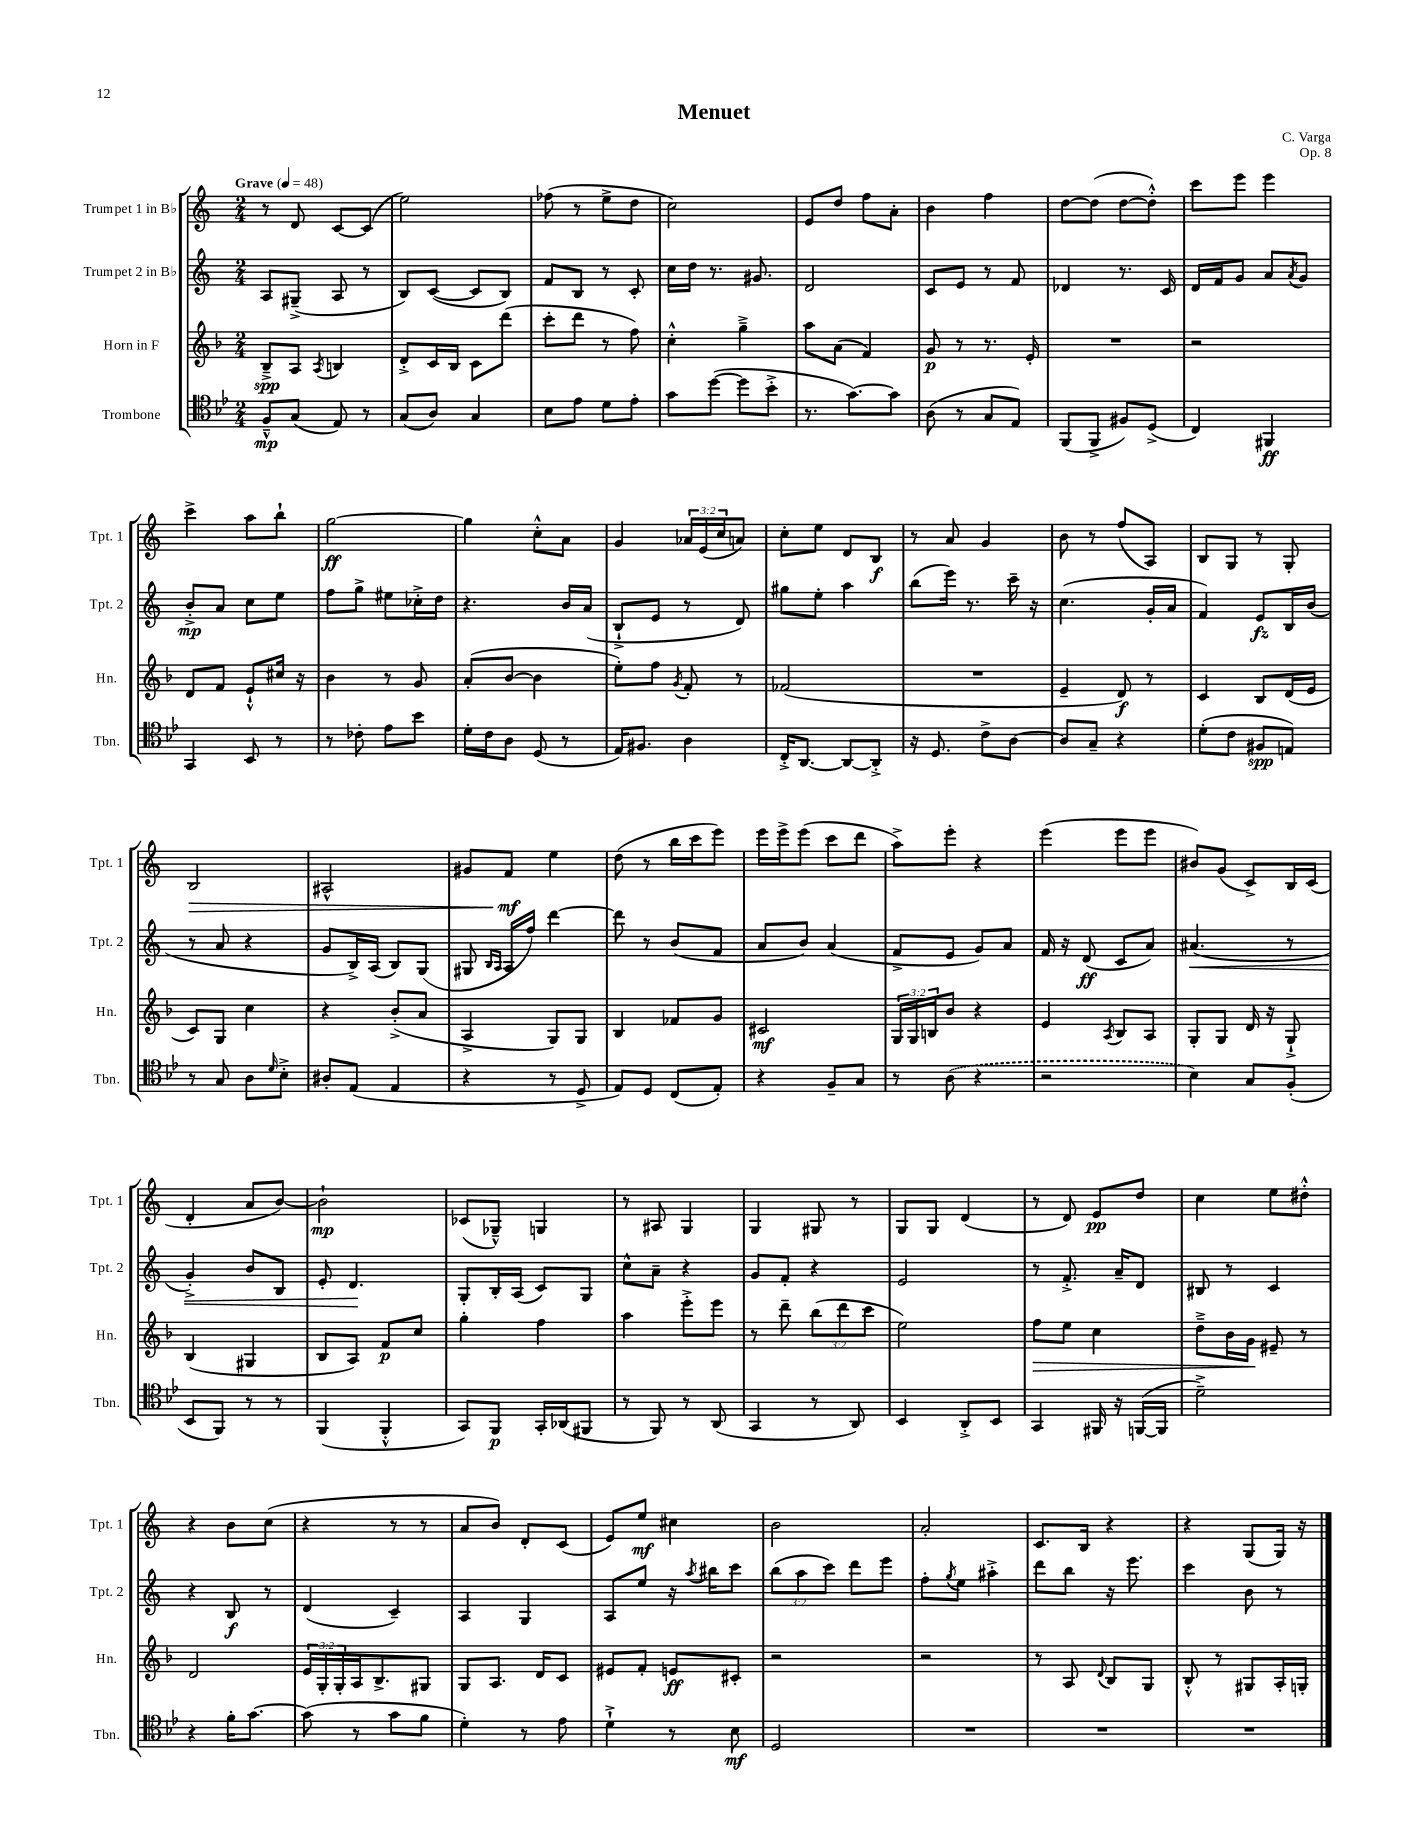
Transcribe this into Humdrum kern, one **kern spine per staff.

**kern	**dynam	**kern	**dynam	**kern	**dynam	**kern	**dynam
*part4	*part4	*part3	*part3	*part2	*part2	*part1	*part1
*staff4	*staff4	*staff3	*staff3	*staff2	*staff2	*staff1	*staff1
*I"Trombone	*	*I"Horn in F	*	*I"Trumpet 2 in B♭	*	*I"Trumpet 1 in B♭	*
*I'Tbn.	*	*I'Hn.	*	*I'Tpt. 2	*	*I'Tpt. 1	*
*clefC4	*	*clefG2	*	*clefG2	*	*clefG2	*
*k[b-e-]	*	*k[b-]	*	*k[]	*	*k[]	*
*M2/4	*	*M2/4	*	*M2/4	*	*M2/4	*
*MM48	*	*MM48	*	*MM48	*	*MM48	*
=1	=1	=1	=1	=1	=1	=1	=1
!	!	!	!	!	!	!LO:TX:a:B:t=Grave	!
8F~^^/L	mp	8B-~^/L	spp	8A/L	.	8r	.
(8G/J	.	8A/J	.	(8G#X~^/J	.	8d/	.
.	.	8qA/	.	.	.	.	.
8E-/)	.	4Bn/	.	8A/	.	[8c/L	.
8r	.	.	.	8r	.	(8c/J]	.
=2	=2	=2	=2	=2	=2	=2	=2
(8G/L	.	8d'^/L	.	8B/L)	.	2ee\)	.
8A/J)	.	16c/L	.	([8c/J	.	.	.
.	.	16B-/JJ	.	.	.	.	.
4G/	.	8c\L	.	8c/L]	.	.	.
.	.	(8ddd\J	.	8B/J)	.	.	.
=3	=3	=3	=3	=3	=3	=3	=3
8B-\L	.	8ccc'\L	.	8f/L	.	(8ff-X\	.
8e-\J	.	8ddd\J	.	8B/J	.	8r	.
8d\L	.	8r	.	8r	.	8ee^\L	.
8e-'\J	.	8ff\)	.	8c'/	.	8dd\J	.
=4	=4	=4	=4	=4	=4	=4	=4
8g\L	.	4cc'^^\	.	16cc\LL	.	2cc\)	.
.	.	.	.	16dd\JJ	.	.	.
([8dd\J	.	.	.	8.r	.	.	.
8dd\L]	.	4gg~^\	.	.	.	.	.
.	.	.	.	8.g#X/	.	.	.
8b-'^\J	.	.	.	.	.	.	.
=5	=5	=5	=5	=5	=5	=5	=5
8.r	.	8aa\L	.	2d/	.	8e/L	.
.	.	(8a\J	.	.	.	8dd/J	.
[8.g\L)	.	.	.	.	.	.	.
.	.	4f/)	.	.	.	8ff\L	.
8g\J]	.	.	.	.	.	8a'\J	.
=6	=6	=6	=6	=6	=6	=6	=6
(8A\	.	8g/	p	8c/L	.	4b\	.
8r	.	8r	.	8e/J	.	.	.
8G/L	.	8.r	.	8r	.	4ff\	.
8E-/J)	.	.	.	8f/	.	.	.
.	.	16e'/	.	.	.	.	.
=7	=7	=7	=7	=7	=7	=7	=7
(8FF/L	.	2r	.	4d-X/	.	[8dd\L	.
8FF^/J	.	.	.	.	.	(8dd\J]	.
8F#X/L)	.	.	.	8.r	.	[8dd\L	.
(8D^/J	.	.	.	.	.	8dd'^^\J])	.
.	.	.	.	16c/	.	.	.
=8	=8	=8	=8	=8	=8	=8	=8
4C/)	.	2r	.	16d/LL	.	8ccc\L	.
.	.	.	.	16f/J	.	.	.
.	.	.	.	8g/J	.	8eee\J	.
4FF#X/	ff	.	.	8a/L	.	4eee\	.
.	.	.	.	8qa/	.	.	.
.	.	.	.	8g/J	.	.	.
!!LO:LB:g=z
=9	=9	=9	=9	=9	=9	=9	=9
4GG/	.	8d/L	.	8b'^/L	mp	4ccc^\	.
.	.	8f/J	.	8a/J	.	.	.
8BB-/	.	8e`^^/L	.	8cc\L	.	8aa\L	.
8r	.	16cc#X/Jk	.	8ee\J	.	8bb`\J	.
.	.	16r	.	.	.	.	.
=10	=10	=10	=10	=10	=10	=10	=10
8r	.	4b-\	.	8ff\L	.	[2gg\	ff
8c-X'\	.	.	.	8gg^\J	.	.	.
8e-\L	.	8r	.	8ee#X\L	.	.	.
8b-\J	.	8g/	.	16cc-X'^\L	.	.	.
.	.	.	.	16dd\JJ	.	.	.
=11	=11	=11	=11	=11	=11	=11	=11
16d'\LL	.	(8a'/L	.	4.r	.	4gg\]	.
16c\J	.	.	.	.	.	.	.
8A\J	.	[8b-/J	.	.	.	.	.
(8D/	.	4b-\]	.	.	.	8cc'^^\L	.
8r	.	.	.	16b/LL	.	8a\J	.
.	.	.	.	(16a/JJ	.	.	.
=12	=12	=12	=12	=12	=12	=12	=12
16E-/KL)	.	8ee'\L)	.	8B`^/L	.	4g/	.
8.F#X/J	.	.	.	.	.	.	.
.	.	8ff\J	.	8e/J	.	.	.
.	.	8qg/	.	.	.	.	.
4A\	.	8f'/	.	8r	.	24a-X/LL	.
.	.	.	.	.	.	(24e/	.
.	.	.	.	.	.	24cc/J	.
.	.	8r	.	8d/)	.	8an/J)	.
=13	=13	=13	=13	=13	=13	=13	=13
16C'^/KL	.	(2f-X/	.	8gg#X\L	.	8cc'\L	.
[8.AA/J	.	.	.	.	.	.	.
.	.	.	.	8ee'\J	.	8ee\J	.
8AA/L_	.	.	.	4aa\	.	8d/L	.
8AA'^/J]	.	.	.	.	.	8B/J	f
=14	=14	=14	=14	=14	=14	=14	=14
16r	.	2r	.	(8bb\L	.	8r	.
8.D/	.	.	.	.	.	.	.
.	.	.	.	16eee\Jk)	.	8a/	.
.	.	.	.	8.r	.	.	.
8c^\L	.	.	.	.	.	4g/	.
[8A\J	.	.	.	16ccc~\	.	.	.
.	.	.	.	16r	.	.	.
=15	=15	=15	=15	=15	=15	=15	=15
8A/L]	.	4e~/	.	(4.cc\	.	8b\	.
8G~/J	.	.	.	.	.	8r	.
4r	.	8d/)	f	.	.	(8ff/L	.
.	.	8r	.	16g'/LL	.	8A/J)	.
.	.	.	.	16a/JJ	.	.	.
=16	=16	=16	=16	=16	=16	=16	=16
(8d'\L	.	4c/	.	4f/)	.	8B/L	.
8c\J	.	.	.	.	.	8G/J	.
8F#X/L	spp	8B-/L	.	8e/L	fz	8r	.
8En/J)	.	(16d/L	.	16B/L	.	8G'/	.
.	.	16e/JJ	.	(16b/JJ	.	.	.
!!LO:LB:g=z
=17	=17	=17	=17	=17	=17	=17	=17
!	!	!	!	!	!	!	!LO:HP:b
8r	.	8c/L)	.	8r	.	2B/	>
8G/	.	8G/J	.	8a/	.	.	.
8A\L	.	4cc\	.	4r	.	.	.
16qqd/	.	.	.	.	.	.	.
8B-'^\J	.	.	.	.	.	.	.
=18	=18	=18	=18	=18	=18	=18	=18
8A#X'/L	.	4r	.	8g/L	.	2A#X^^/	.
(8E-/J	.	.	.	16B^/L)	.	.	.
.	.	.	.	(16A/JJ	.	.	.
4E-/	.	(8b-'^/L	.	8B/L)	.	.	.
.	.	8a/J	.	(8G/J	.	.	.
=19	=19	=19	=19	=19	=19	=19	=19
4r	.	4A^/	.	8G#X/	.	8g#X/L	.
.	.	.	.	16qqB/LL	.	.	.
.	.	.	.	16qqA/JJ	.	.	.
.	.	.	.	16A/LL	.	8f/J	mf
.	.	.	.	16ff/JJ)	.	.	.
8r	.	8G/L)	.	[4ddd\	.	4ee\	]
8D^/	.	8G/J	.	.	.	.	.
=20	=20	=20	=20	=20	=20	=20	=20
8E-/L)	.	4B-/	.	8ddd\]	.	(8dd\	.
8D/J	.	.	.	8r	.	8r	.
(8C/L	.	8f-X/L	.	(8b/L	.	16bb\LL	.
.	.	.	.	.	.	16ccc\J	.
8E-'/J)	.	8g/J	.	8f/J	.	8eee\J)	.
=21	=21	=21	=21	=21	=21	=21	=21
4r	.	2c#X/	mf	8a/L	.	16eee\LL	.
.	.	.	.	.	.	16eee^\J	.
.	.	.	.	8b/J)	.	(8eee\J	.
8F~/L	.	.	.	(4a/	.	8ccc\L	.
8G/J	.	.	.	.	.	8ddd\J	.
=22	=22	=22	=22	=22	=22	=22	=22
8r	.	24G/LL	.	8f^/L	.	8aa^\L)	.
.	.	24G/	.	.	.	.	.
.	.	24Bn/J	.	.	.	.	.
(8A\	.	8b-/J	.	8e/J	.	8eee'\J	.
4r	.	4r	.	8g/L)	.	4r	.
.	.	.	.	8a/J	.	.	.
=23	=23	=23	=23	=23	=23	=23	=23
2r	.	4e/	.	16f/	.	(4eee\	.
.	.	.	.	16r	.	.	.
.	.	.	.	(8d/	ff	.	.
.	.	8qA/	.	.	.	.	.
.	.	8B-/L	.	8c/L	.	8eee\L	.
.	.	8A/J	.	8a/J)	.	8eee\J	.
=24	=24	=24	=24	=24	=24	=24	=24
!	!	!	!	!	!LO:HP:b	!	!
4B-\)	.	8G'/L	.	(4.a#X/	<	8b#X/L)	.
.	.	8G/J	.	.	.	(8g/J	.
8G/L	.	16d/	.	.	.	8c^/L)	.
.	.	16r	.	.	.	.	.
(8F'/J	.	8G`^/	.	8r	.	16B/L	.
.	.	.	.	.	.	(16c/JJ	.
!!LO:LB:g=z
=25	=25	=25	=25	=25	=25	=25	=25
8BB-/L	.	(4B-/	.	4g'^/)	.	4d'/	.
8FF/J)	.	.	.	.	.	.	.
8r	.	4G#X/	.	8b/L	.	8a/L	.
8r	.	.	.	8B/J	.	[8b/J)	.
=26	=26	=26	=26	=26	=26	=26	=26
(4FF/	.	8B-/L	.	8e'/	.	2b`\]	mp
.	.	8A/J)	.	4.d/	.	.	.
4FF'^^/	.	8f/L	p	.	.	.	.
.	.	8cc/J	.	.	.	.	.
.	.	.	.	.	[	.	.
=27	=27	=27	=27	=27	=27	=27	=27
8GG/L)	.	4gg'\	.	8G'/L	.	(8c-X/L	.
8FF/J	p	.	.	16B'/L	.	8G-X~^^/J)	.
.	.	.	.	(16A/JJ	.	.	.
16GG'/LL	.	4ff\	.	8c/L)	.	4Gn/	.
(16AA-X/J	.	.	.	.	.	.	.
8FF#X/J	.	.	.	8G/J	.	.	.
=28	=28	=28	=28	=28	=28	=28	=28
8r	.	4aa\	.	8cc^^\L	.	8r	.
8FF/)	.	.	.	8a~\J	.	8A#X/	.
8r	.	8eee'^\L	.	4r	.	4G/	.
(8AA/	.	8eee\J	.	.	.	.	.
=29	=29	=29	=29	=29	=29	=29	=29
4GG/	.	8r	.	8g/L	.	4G/	.
.	.	8ddd~\	.	8f'/J	.	.	.
8r	.	(12bb-\L	.	4r	.	8G#X/	.
.	.	12ddd\	.	.	.	.	.
8AA/)	.	.	.	.	.	8r	.
.	.	12ccc\J	.	.	.	.	.
=30	=30	=30	=30	=30	=30	=30	=30
4BB-/	.	2ee\)	.	2e/	.	8G/L	.
.	.	.	.	.	.	8G/J	.
8AA'^/L	.	.	.	.	.	(4d/	.
8BB-/J	.	.	.	.	.	.	.
=31	=31	=31	=31	=31	=31	=31	=31
!	!	!	!LO:HP:b	!	!	!	!
4GG/	.	8ff\L	>	8r	.	8r	.
.	.	8ee\J	.	8.f'^/	.	8d/)	.
16FF#X/	.	4cc\	.	.	.	8e/L	pp
16r	.	.	.	16a~/KL	.	.	.
([16FFn/LL	.	.	.	8d/J	.	8dd/J	.
16FF/JJ]	.	.	.	.	.	.	.
=32	=32	=32	=32	=32	=32	=32	=32
2d~^\)	.	8dd~^\L	.	8B#X/	.	4cc\	.
.	.	16b-\L	.	8r	.	.	.
.	.	16g\JJ	.	.	.	.	.
.	.	8e#X~/	]	4c/	.	8ee\L	.
.	.	8r	.	.	.	8dd#X'^^\J	.
!!LO:LB:g=z
=33	=33	=33	=33	=33	=33	=33	=33
4r	.	2d/	.	4r	.	4r	.
16f'\KL	.	.	.	8B/	f	8b\L	.
[8.g\J	.	.	.	.	.	.	.
.	.	.	.	8r	.	(8cc\J	.
=34	=34	=34	=34	=34	=34	=34	=34
(8g\]	.	24e/LL	.	(4d/	.	4r	.
.	.	24G'/	.	.	.	.	.
.	.	24G'/	.	.	.	.	.
8r	.	16A/J	.	.	.	.	.
.	.	8.B-^/	.	.	.	.	.
8g\L	.	.	.	4c~/)	.	8r	.
8f\J	.	8G#X/J	.	.	.	8r	.
=35	=35	=35	=35	=35	=35	=35	=35
4d'\)	.	8G/L	.	4A/	.	8a/L	.
.	.	8.A/J	.	.	.	8b/J)	.
8r	.	.	.	4G/	.	8d'/L	.
.	.	16d/KL	.	.	.	.	.
8e-\	.	8c/J	.	.	.	(8c/J	.
=36	=36	=36	=36	=36	=36	=36	=36
4d`^\	.	8e#X/L	.	8A/L	.	8e/L)	.
.	.	8f'/J	.	8ee/J	.	8ee/J	mf
8r	.	8en/L	ff	16r	.	4cc#X\	.
.	.	.	.	8qaa/	.	.	.
.	.	.	.	16bb#X\KL	.	.	.
8B-\	mf	8c#X'/J	.	8ccc\J	.	.	.
=37	=37	=37	=37	=37	=37	=37	=37
2D/	.	2r	.	(12bb\L	.	2b\	.
.	.	.	.	12aa\	.	.	.
.	.	.	.	12ccc\J)	.	.	.
.	.	.	.	8ddd\L	.	.	.
.	.	.	.	8eee\J	.	.	.
=38	=38	=38	=38	=38	=38	=38	=38
2r	.	2r	.	8ff'\L	.	2a'/	.
.	.	.	.	8qgg/	.	.	.
.	.	.	.	8ee\J	.	.	.
.	.	.	.	4aa#X'^\	.	.	.
=39	=39	=39	=39	=39	=39	=39	=39
2r	.	8r	.	8ddd\L	.	8.c/L	.
.	.	8A/	.	8bb\J	.	.	.
.	.	.	.	.	.	16B/Jk	.
.	.	8qqd/	.	.	.	.	.
.	.	8B-/L	.	16r	.	4r	.
.	.	.	.	8.eee\	.	.	.
.	.	8G/J	.	.	.	.	.
=40	=40	=40	=40	=40	=40	=40	=40
2r	.	8B-'^^/	.	4ccc\	.	4r	.
.	.	8r	.	.	.	.	.
.	.	8G#X/L	.	8b\	.	(8G/L	.
.	.	16A'/L	.	8r	.	16G/Jk)	.
.	.	16Gn'/JJ	.	.	.	16r	.
==	==	==	==	==	==	==	==
*-	*-	*-	*-	*-	*-	*-	*-
